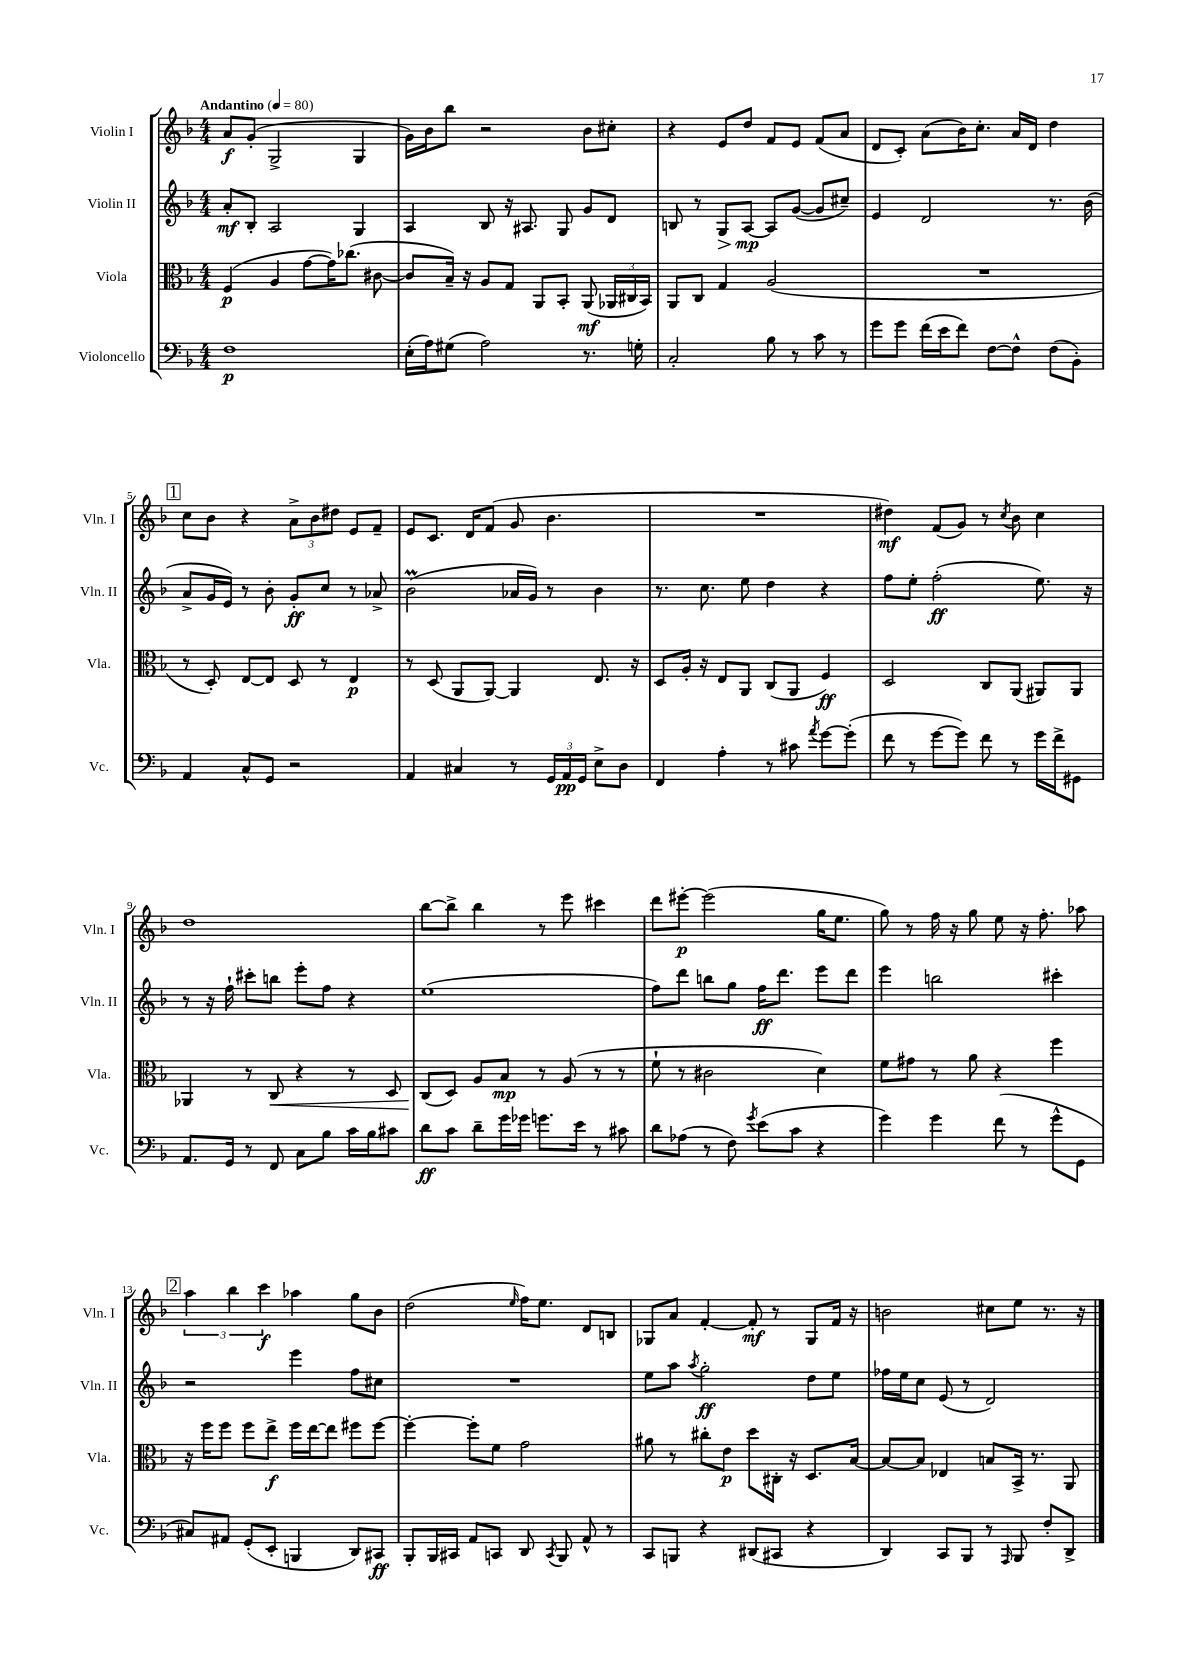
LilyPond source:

<<
\new StaffGroup <<
\new Staff = "s0" \with { instrumentName = "Violin I" shortInstrumentName = "Vln. I" } {
    \clef treble \key f \major \numericTimeSignature \time 4/4 \tempo "Andantino" 4 = 80
    \autoBeamOff a'8[\f g'8]-.( g2-> g4 |
    g'16[) bes'16 bes''8] r2 bes'8[ cis''8]-. |
    r4 e'8[ d''8] f'8[ e'8] f'8[( a'8] |
    d'8[ c'8]-.) a'8[( bes'16) c''8.]-. a'16[ d'16] d''4 |
    \mark \markup { \box "1" } c''8[ bes'8] r4 \tuplet 3/2 { a'8[-> bes'8 dis''8] } e'8[ f'8]-- |
    e'8[ c'8.] d'16[ f'8]( g'8 bes'4. |
    R1 |
    dis''4\mf) f'8[( g'8]) r8 \acciaccatura { c''8 } bes'8 c''4 |
    d''1 |
    bes''8[~ bes''8]-> bes''4 r8 e'''8 cis'''4 |
    d'''8[ eis'''8]~-.\p eis'''2( g''16[ e''8.] |
    g''8) r8 f''16 r16 g''8 e''8 r16 f''8.-. aes''8 |
    \mark \markup { \box "2" } \tuplet 3/2 { a''4 bes''4 c'''4\f } aes''4 g''8[ bes'8] |
    d''2( \grace { e''16 } f''16[) e''8.] d'8[ b8] |
    ges8[ a'8] f'4~-. f'8-.\mf r8 ges8[ f'16] r16 |
    b'2 cis''8[ e''8] r8. r16 \bar "|." |
}
\new Staff = "s1" \with { instrumentName = "Violin II" shortInstrumentName = "Vln. II" } {
    \clef treble \key f \major \numericTimeSignature \time 4/4
    \autoBeamOff a'8[-.\mf bes8]-. a2 g4 |
    a4 bes8 r16 ais8. g8 g'8[ d'8] |
    b8 r8 g8[\> a8]~\mp\! a8[ g'8]~( g'8[ cis''8]--) |
    e'4 d'2 r8. bes'16( |
    \mark \markup { \box "1" } a'8[-> g'16 e'16]) r8 bes'8-. g'8[-.\ff c''8] r8 aes'8-> |
    bes'2\prall( aes'16[ g'16]) r8 bes'4 |
    r8. c''8. e''8 d''4 r4 |
    f''8[ e''8]-. f''2-.\ff( e''8.) r16 |
    r8 r16 f''16-! cis'''8[-. b''8] e'''8[-. f''8] r4 |
    e''1( |
    f''8[) d'''8] b''8[ g''8] f''16[\ff d'''8.] e'''8[ d'''8] |
    e'''4 b''2 cis'''4-. |
    \mark \markup { \box "2" } r2 e'''4 f''8[ cis''8] |
    R1 |
    e''8[ a''8] \acciaccatura { a''8 } g''2-.\ff d''8[ e''8] |
    fes''16[ e''16 c''8] e'8( r8 d'2) \bar "|." |
}
\new Staff = "s2" \with { instrumentName = "Viola" shortInstrumentName = "Vla." } {
    \clef alto \key f \major \numericTimeSignature \time 4/4
    \autoBeamOff f4\p( a4 g'8[~ g'16) ces''8.]( cis'8~ |
    cis'8[ bes16]--) r16 a8[ g8] a,8[ bes,8]-. a,8\mf( \tuplet 3/2 { aes,16[ cis16 bes,16]) } |
    a,8[ c8] g4 a2( |
    R1 |
    \mark \markup { \box "1" } r8 d8-.) e8[~ e8] d8 r8 e4\p |
    r8 d8( a,8[ a,8]~) a,4 e8. r16 |
    d8[ a16]-. r16 e8[ a,8] c8[( a,8] f4\ff) |
    d2 c8[ a,8]( ais,8[) ais,8] |
    aes,4 r8 c8\< r4 r8 d8 |
    c8[\!( d8]) a8[ bes8]\mp r8 a8( r8 r8 |
    f'8-! r8 cis'2 d'4) |
    f'8[ gis'8] r8 a'8 r4 f''4 |
    \mark \markup { \box "2" } r16 f''16[ f''8] f''8[ e''8]->\f f''16[ e''16~ e''8] fis''8[ fis''8]~ |
    fis''4~-. fis''8[-. f'8] g'2 |
    ais'8 r8 cis''8[-. e'8]\p d''8[ cis16]-. r16 d8.[ bes16]~ |
    bes8[~ bes8] ees4 b8[ bes,16]-> r8. a,8 \bar "|." |
}
\new Staff = "s3" \with { instrumentName = "Violoncello" shortInstrumentName = "Vc." } {
    \clef bass \key f \major \numericTimeSignature \time 4/4
    \autoBeamOff f1\p |
    e16[-.( a16) gis8]( a2) r8. g16-. |
    c2-. bes8 r8 c'8 r8 |
    g'8[ g'8] f'16[( e'16 f'8]) f8[~ f8]-^ f8[( bes,8]-.) |
    \mark \markup { \box "1" } a,4 c8[-^ g,8] r2 |
    a,4 cis4 r8 \tuplet 3/2 { g,16[ a,16\pp g,16] } e8[-> d8] |
    f,4 a4-. r8 cis'8 \acciaccatura { a'8 } g'8[~ g'8]-.( |
    f'8 r8 g'8[~ g'8]) f'8 r8 g'16[ f'16-> gis,8] |
    a,8.[ g,16] r8 f,8 c8[ bes8] c'16[ bes16 cis'8] |
    d'8[\ff c'8] d'8[-- g'16 ges'16] g'8.[ e'16] r8 cis'8 |
    d'8[ aes8]( r8 f8) \acciaccatura { g'8 } e'8[( c'8] r4 |
    g'4) g'4 f'8( r8 g'8[-^ g,8] |
    \mark \markup { \box "2" } cis8[) ais,8] g,8[-.( e,8]-. b,,4 d,8[) cis,8]\ff |
    bes,,8[-. bes,,16 cis,16] a,8[ c,8] d,8 \acciaccatura { c,8 } bes,,8 a,8-^ r8 |
    c,8[ b,,8] r4 dis,8[( cis,8] r4 |
    d,4) c,8[ bes,,8] r8 \grace { a,,16 } bes,,8 f8[-. d,8]-> \bar "|." |
}
>>
>>
